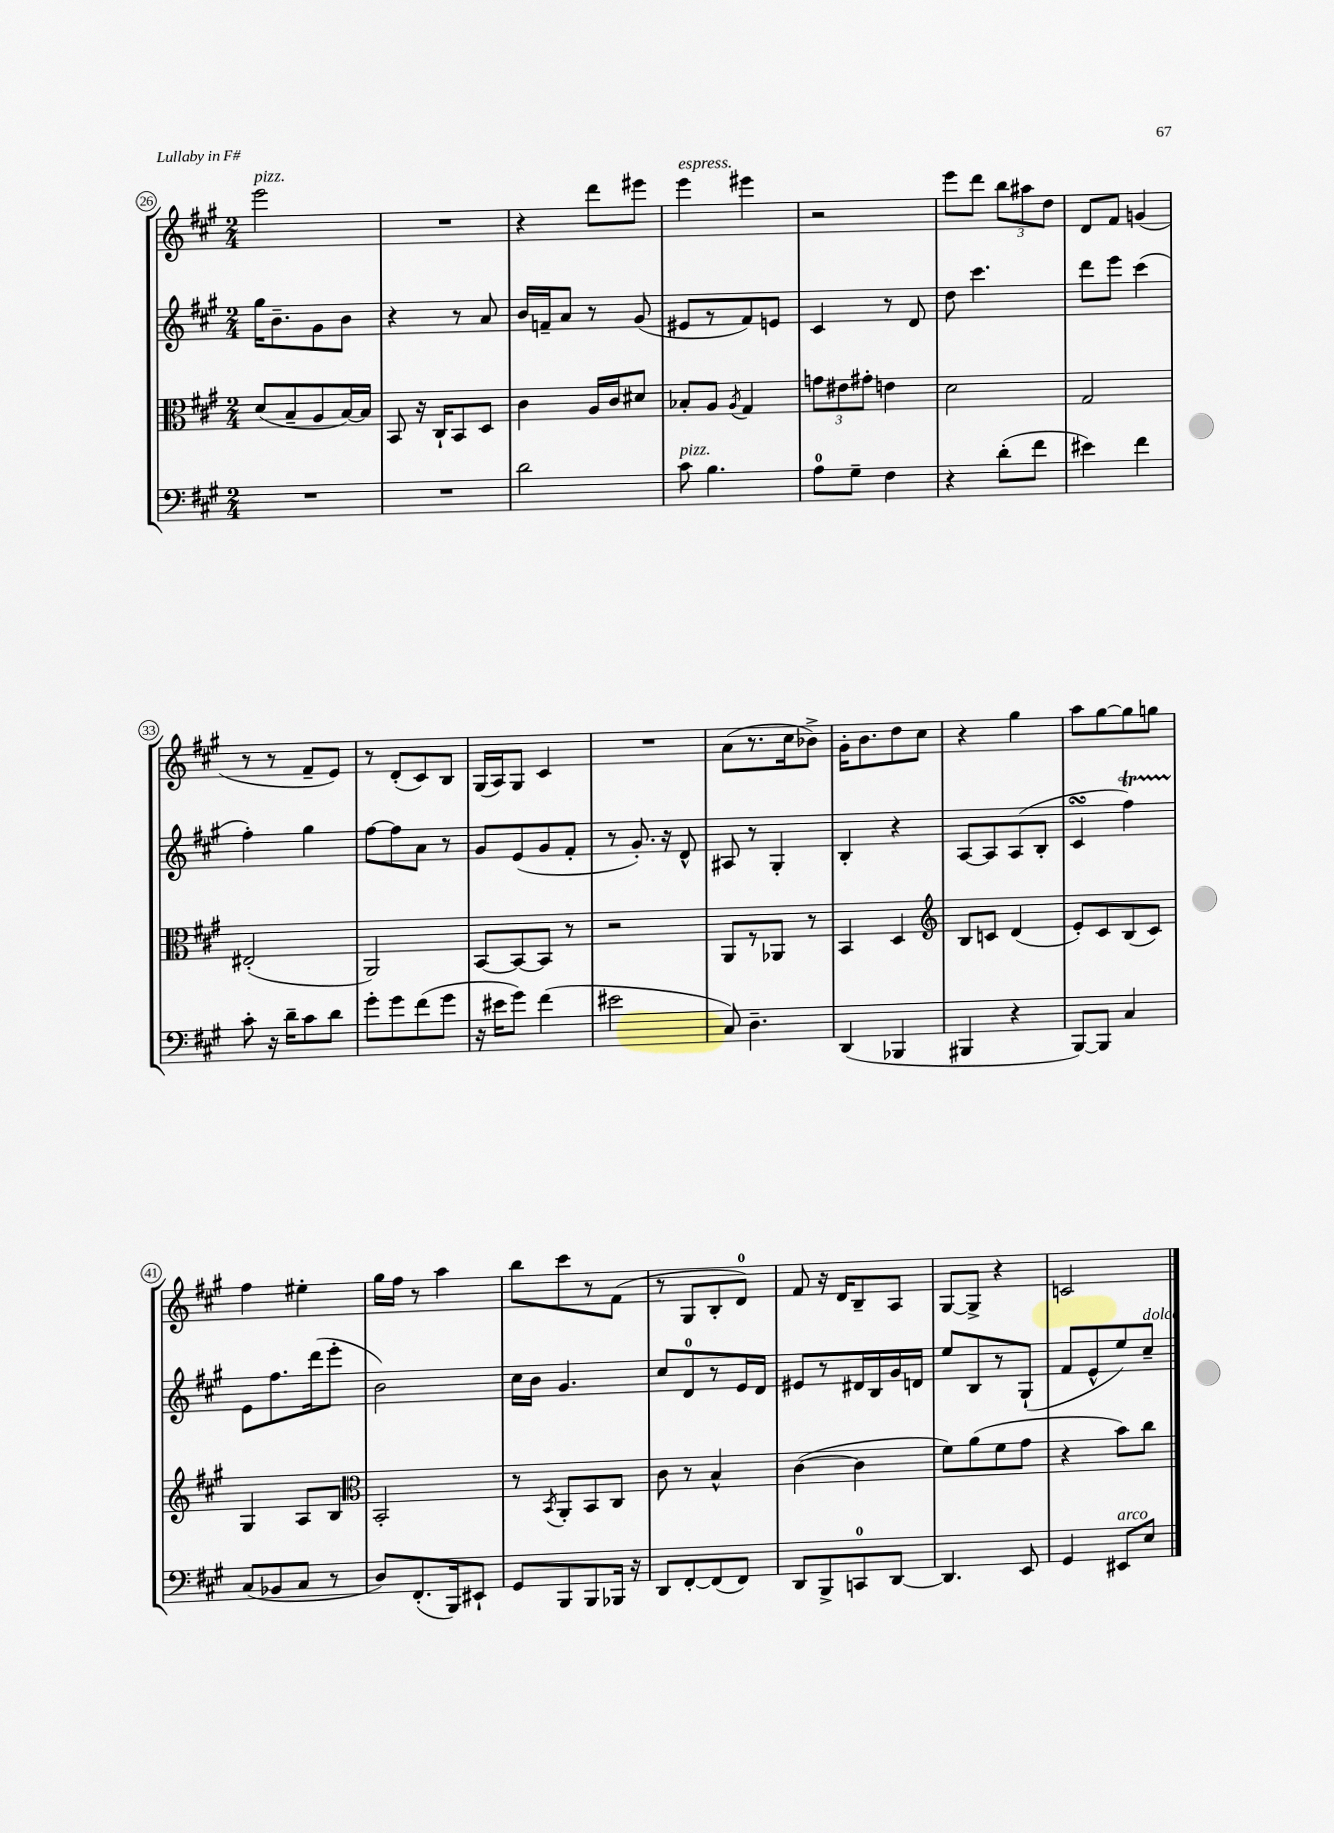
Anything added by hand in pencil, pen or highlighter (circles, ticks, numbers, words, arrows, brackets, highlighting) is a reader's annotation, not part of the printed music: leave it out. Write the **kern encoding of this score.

**kern	**kern	**kern	**kern
*part4	*part3	*part2	*part1
*staff4	*staff3	*staff2	*staff1
*clefF4	*clefC3	*clefG2	*clefG2
*k[f#c#g#]	*k[f#c#g#]	*k[f#c#g#]	*k[f#c#g#]
*M2/4	*M2/4	*M2/4	*M2/4
=26	=26	=26	=26
!	!	!	!LO:TX:a:i:t=pizz.
2r	(8d/L	16gg#\KL	2eee\
.	.	8.b~\	.
.	8B~/	.	.
.	8A/	8g#\	.
.	[16B/L)	8b\J	.
.	16B/JJ]	.	.
=27	=27	=27	=27
2r	8BB/	4r	2r
.	16r	.	.
.	16C#`/KL	.	.
.	8BB/	8r	.
.	8D/J	8a/	.
=28	=28	=28	=28
2d\	4c#\	16b/LL	4r
.	.	16fn~/J	.
.	.	8a/J	.
.	16A/LL	8r	8ddd\L
.	16c#/J	.	.
.	8d#X/J	(8g#/	8eee#X\J
=29	=29	=29	=29
!	!	!	!LO:TX:a:i:t=espress.
!LO:TX:a:i:t=pizz.	!	!	!
8c#\	8B-X'/L	8e#X/L	4eee\
4.B\	8A/J	8r	.
.	8qA/	.	.
.	4G#/	8f#/)	4eee#X\
.	.	8en/J	.
=30	=30	=30	=30
8A\L	12gn\L	4c#/	2r
.	12e#X\	.	.
8G#~\J	.	.	.
.	12g#X'\J	.	.
4F#\	4en\	8r	.
.	.	8d/	.
=31	=31	=31	=31
4r	2d\	8dd\	8eee\L
.	.	4.ccc#\	8ddd\J
(8d'\L	.	.	12bb\L
.	.	.	12aa#X\
8f#\J	.	.	.
.	.	.	12dd\J
=32	=32	=32	=32
4e#X\)	2G#/	8ddd\L	8d/L
.	.	8eee\J	8f#/J
4f#\	.	(4ccc#\	(4gn/
!!LO:LB:g=z
=33	=33	=33	=33
8c#'\	(2E#X'/	4ff#'\)	8r
16r	.	.	8r
16d~\KL	.	.	.
8c#\	.	4gg#\	8f#~/L
8d\J	.	.	8e/J)
=34	=34	=34	=34
8g#'\L	2AA/)	[8ff#\L	8r
8g#\	.	8ff#\]	(8d'/L
(8f#\	.	8a\J	8c#/)
8g#\J	.	8r	8B/J
=35	=35	=35	=35
16r	[8BB/L	8g#/L	(16G#/LL
16e#X\KL	.	.	16A/J)
8g#\J)	8BB/_	(8e/	8G#/J
(4f#\	8BB/J]	8g#/	4c#/
.	8r	8f#'/J	.
=36	=36	=36	=36
2e#X\	2r	8r	2r
.	.	8.g#'/)	.
.	.	16r	.
.	.	8d^^/	.
=37	=37	=37	=37
8C#/)	8AA/L	8A#X/	(8a\L
4.D~\	8r	8r	8.r
.	8AA-X/J	4G#'/	.
.	.	.	16cc#\k
.	8r	.	8b-X^\J)
=38	=38	=38	=38
(4DD/	4BB/	4B'/	16g#'\KL
.	.	.	8.b\
4BBB-X/	4D/	4r	8dd\
.	.	.	8cc#\J
=39	=39	=39	=39
*	*clefG2	*	*
4BBB#X/	8B/L	[8A/L	4r
.	8cn/J	8A/]	.
4r	(4d/	(8A/	4gg#\
.	.	8B'/J	.
=40	=40	=40	=40
[8BBB/L)	8e'/L)	4c#sSsS/	8aa\L
8BBB/J]	8c#/	.	[8gg#\
4C#/	(8B/	4ff#T\)	8gg#\]
.	8c#/J)	.	8ggn\J
!!LO:LB:g=z
=41	=41	=41	=41
(8C#/L	4G#/	8e\L	4ff#\
8BB-X/	.	8.ff#\	.
8C#/J	8A/L	.	4ee#X'\
.	.	(16ddd\k	.
8r	8B/J	8eee'\J	.
=42	=42	=42	=42
*	*clefC3	*	*
8D/L)	2BB'/	2b\)	16gg#\LL
.	.	.	16ff#\JJ
(8.FF#'/	.	.	8r
.	.	.	4aa\
16BBB/k)	.	.	.
8EE#X`/J	.	.	.
=43	=43	=43	=43
8GG#/L	8r	16cc#\LL	8bb\L
.	.	16b\JJ	.
.	8qBB/	.	.
8BBB/	8AA'/L	4.g#/	8ccc#\
8BBB/	8BB/	.	8r
16BBB-X/Jk	8C#/J	.	(8f#\J
16r	.	.	.
=44	=44	=44	=44
8DD/L	8c#\	8cc#/L	8r
[8FF#'/	8r	8d/	8G#/L
(8FF#/]	4B^^/	8r	8B'/
8FF#/J)	.	16e/L	8d/J)
.	.	16d/JJ	.
=45	=45	=45	=45
8DD/L	([4c#\	8e#X/L	8f#/
8BBB^/	.	8r	16r
.	.	.	16d/KL
8CCn/	4c#\]	16d#X/L	8B~/
.	.	16B/	.
[8DD/J	.	16g#/	8A/J
.	.	16dn/JJ	.
=46	=46	=46	=46
4.DD/]	8f#\L)	8ee/L	[8G#/L
.	(8a\	8B/	8G#^/J]
.	8f#\	8r	4r
8EE/	8g#\J	(8G#`/J	.
=47	=47	=47	=47
4GG#/	4r	8f#/L	2cn/
.	.	8e^^/	.
!LO:TX:a:i:t=arco	!	!	!
8EE#X/L	8b\L)	8ee/)	.
!	!	!LO:TX:a:i:t=dolce	!
8E/J	8cc#\J	8cc#~/J	.
==	==	==	==
*-	*-	*-	*-
